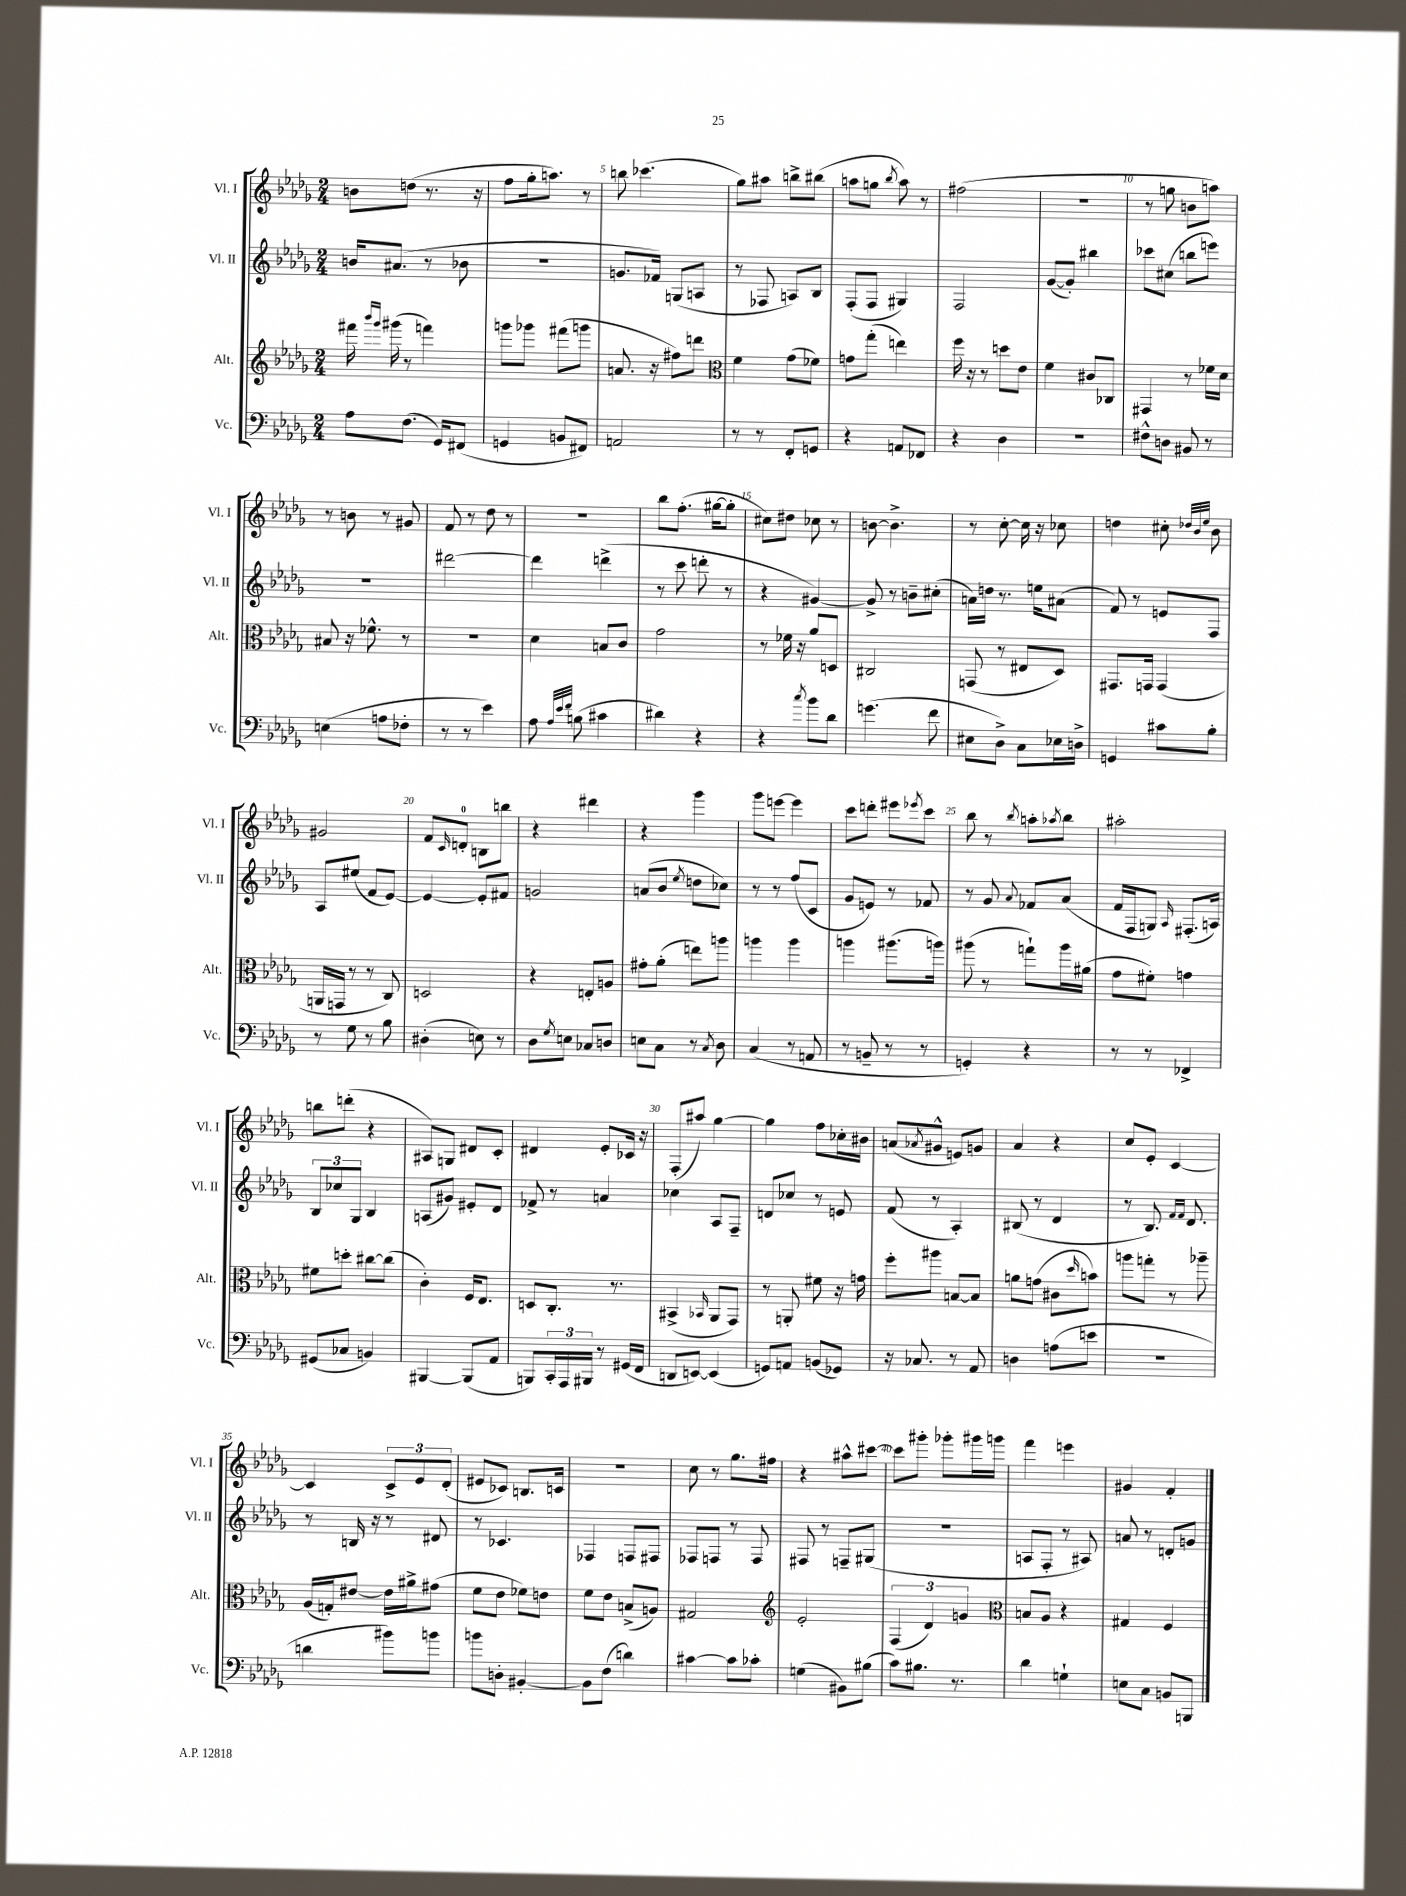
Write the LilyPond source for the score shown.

<<
\new StaffGroup <<
\new Staff = "s0" \with { instrumentName = "Vl. I" shortInstrumentName = "Vl. I" } {
    \clef treble \key des \major \numericTimeSignature \time 2/4
    b'8 d''8( r8. r16 |
    f''8 ges''16-. a''8.) r8 |
    b''8 ces'''4.( |
    ges''8) ais''8 b''8-> bis''8( |
    a''8 g''8 \acciaccatura { bes''8 } a''8) r8 |
    fis''2( |
    R2 |
    r8 g''8 b'8 a''8) |
    r8 b'8 r8 gis'8 |
    f'8 r8 des''8 r8 |
    R2 |
    bes''8 f''8.-.( gis''16~ gis''8-. |
    cis''8) dis''8 ces''8 r8 |
    b'8~ b'4.-> |
    r8 c''8~-. c''16 r16 ces''8 |
    d''4 cis''8-. \grace { des''32 bes'32 ees''32 } bes'8 |
    gis'2 |
    f'8 \grace { c'16 } d'8-0-. b8 b''8 |
    r4 dis'''4 |
    r4 ges'''4 |
    ges'''8 e'''8~ e'''4 |
    c'''8 d'''8-. eis'''8 \acciaccatura { ees'''8 } c'''8 |
    bes''8 r8 \acciaccatura { bes''8 } a''8-. \acciaccatura { aes''8 } bes''8 |
    ais''2-. |
    b''8 d'''8-.( r4 |
    ais8) g8 dis'8 c'8-. |
    dis'4 ees'8-. ces'16 r16 |
    f8-.( ais''8) ges''4~ |
    ges''4 f''8 ces''16-. bis'16 |
    a'8( \acciaccatura { aes'8 } gis'8-^ e'8) g'8 |
    aes'4 r4 |
    c''8 ees'8-. c'4~ |
    c'4 \tuplet 3/2 { c'8-> ees'8 des'8-.( } |
    eis'8 ces'8) b8. c'16 |
    r2 |
    c''8 r8 ges''8. fis''16 |
    r4 ais''8-^ cis'''8~ |
    cis'''8 gis'''8-. ges'''8-. gis'''16 g'''16 |
    f'''4 e'''4 |
    gis'4 f'4-. \bar "|." |
}
\new Staff = "s1" \with { instrumentName = "Vl. II" shortInstrumentName = "Vl. II" } {
    \clef treble \key des \major \numericTimeSignature \time 2/4
    b'16 ais'8.( r8 bes'8 |
    r2 |
    g'8. fes'16) g8( a8 |
    r8 fes8 a8) bes8 |
    f8-.( f8 gis4) |
    f2 |
    ges'8~( ges'8-.) bis''4 |
    ces'''8 cis''8( b''8 e'''8) |
    R2 |
    dis'''2~ |
    dis'''4 d'''4->( |
    r8 c'''8 d'''8-. r8 |
    r4 gis'4~) |
    gis'8-> r8 b'8-- cis''8-.( |
    a'16) d''16 r8. e''16 ais'8( |
    f'8) r8 e'8 f8 |
    aes8 eis''8( f'8 ees'8~) |
    ees'4~ ees'8-. fis'8 |
    g'2 |
    a'8( bes'8 \acciaccatura { ees''8 } d''8 ces''8) |
    r8 r8 f''8( c'8 |
    ges'8 e'8) r8 fes'8 |
    r8 ges'8 \appoggiatura { aes'8 } fes'8 aes'8( |
    f'16 f16 g8) \grace { aes16 } fis8.-.( a16) |
    \tuplet 3/2 { bes8 ces''8 ges8 } bes4 |
    a8( gis'8) eis'8-. des'8 |
    fes'8-> r8 a'4 |
    ces''4 aes8 f8-- |
    d'8 ces''8 r8 e'8 |
    f'8( r8 aes4-.) |
    bis8( r8 des'4 |
    r8 bes8.) \grace { f'16 f'16 } des'8. |
    r8 b16 r16 r8 dis'8 |
    r8 ces'4. |
    fes4 f8 fis8 |
    fes8 f8 r8 f8 |
    fis8 r8 f8-- gis8( |
    R2 |
    a8 f8-. r8 ais8) |
    a'8 r8 d'8-. g'8 \bar "|." |
}
\new Staff = "s2" \with { instrumentName = "Alt." shortInstrumentName = "Alt." } {
    \clef treble \key des \major \numericTimeSignature \time 2/4
    fis'''16 \grace { bes'''16 ges'''16 } gis'''16( r8 f'''4) |
    g'''8 ges'''8 fis'''8( g'''8 |
    a'8. r16 fis''8) d'''8 |
    \clef alto f'4 ges'8( fes'8) |
    g'8 ges''8-.( e''4) |
    f''16 r16 r8 d''8 ees'8 |
    f'4 cis'8 ces8 |
    gis,4 r8 fes'16 des'16 |
    bis8 r16 fes'8.-^ r8 |
    r2 |
    des'4 b8 c'8 |
    ges'2 |
    r8 fes'16 r16 aes'8 d8 |
    cis2 |
    g,8( r8 eis8 des8) |
    gis,8. g,16 g,4( |
    a,16 g,16 r8 r8 c8) |
    d2 |
    r4 e8-. a8 |
    gis'8-. aes'8-.( e''8) a''8 |
    a''4 a''4 |
    a''4 ais''8.( a''16) |
    ais''8( r8 g''8-!) ais''16 ais'16( |
    ges'8 fis'8-.) g'4 |
    fis'8 d''8-. cis''8~ cis''8( |
    c'4-.) f16 ees8. |
    d8 c8.-. r8. |
    bis,4->( \grace { bes,16 } aes,8 ges,8) |
    r8 a,8-. fis'8 r16 g'16 |
    f''8-. ais''8 b8~ b8 |
    a'8 g'8( cis'8 \grace { des''16 } b'8) |
    a''8 g''8-. r8 aes''8-- |
    aes16( g16-.) eis'8~ eis'16 ais'16-> gis'8( |
    f'8 ees'8 fes'8) e'8 |
    f'8 ees'8 b8->( a8) |
    gis2 |
    \clef treble ees'2-. |
    \tuplet 3/2 { f4( des'4) g'4 } |
    \clef alto b8 aes8 r4 |
    gis4 f4 \bar "|." |
}
\new Staff = "s3" \with { instrumentName = "Vc." shortInstrumentName = "Vc." } {
    \clef bass \key des \major \numericTimeSignature \time 2/4
    aes8 f8.( ges,16) fis,8( |
    g,4 b,8 fis,8) |
    a,2 |
    r8 r8 f,8-. g,8 |
    r4 a,8 fes,8 |
    r4 des4 |
    R2 |
    fis8-^ d8 bis,8 r8 |
    e4( a8 fes8-. |
    r8 r8 ees'4) |
    aes8 \grace { aes32 ees'32 f'32 } b8( cis'4 |
    dis'4) r4 |
    r4 \acciaccatura { c''8 } bes'8 des'8 |
    g'4.( f'8 |
    eis8 des8->) c8 ees16 d16-> |
    g,4 cis'8 bes8-. |
    r8 ges8 r8 bes8 |
    dis4-.( e8) r8 |
    des8 \acciaccatura { ges8 } e8 ces8 d8 |
    e8 c8 r8 \acciaccatura { c8 } des8 |
    c4( r8 a,8 |
    r8 b,8-- r8 r8 |
    g,4-.) r4 |
    r8 r8 fes,4-> |
    gis,8( ces8 b,4) |
    bis,,4~ bis,,8( aes,8 |
    b,,8) \tuplet 3/2 { c,16-. aes,,16 bis,,16 } r8 gis,16( f,16 |
    d,8 e,8~) e,4( |
    g,8) a,8 b,8( ges,8) |
    r16 ces8. r8 aes,8 |
    d4 a8( e'8 |
    r2 |
    d'4 bis'8) b'8 |
    b'8 d8-. bis,4~-. |
    bis,8 f8( d'4) |
    cis'4~ cis'8 ces'8-. |
    g4( bis,8) bis8( |
    c'8) bis8. r8. |
    des'4 g4-! |
    e8 c8 b,8 b,,8 \bar "|." |
}
>>
>>
\layout { \context { \Score currentBarNumber = #3 \override BarNumber.break-visibility = ##(#f #t #t) barNumberVisibility = #(every-nth-bar-number-visible 5) } }
